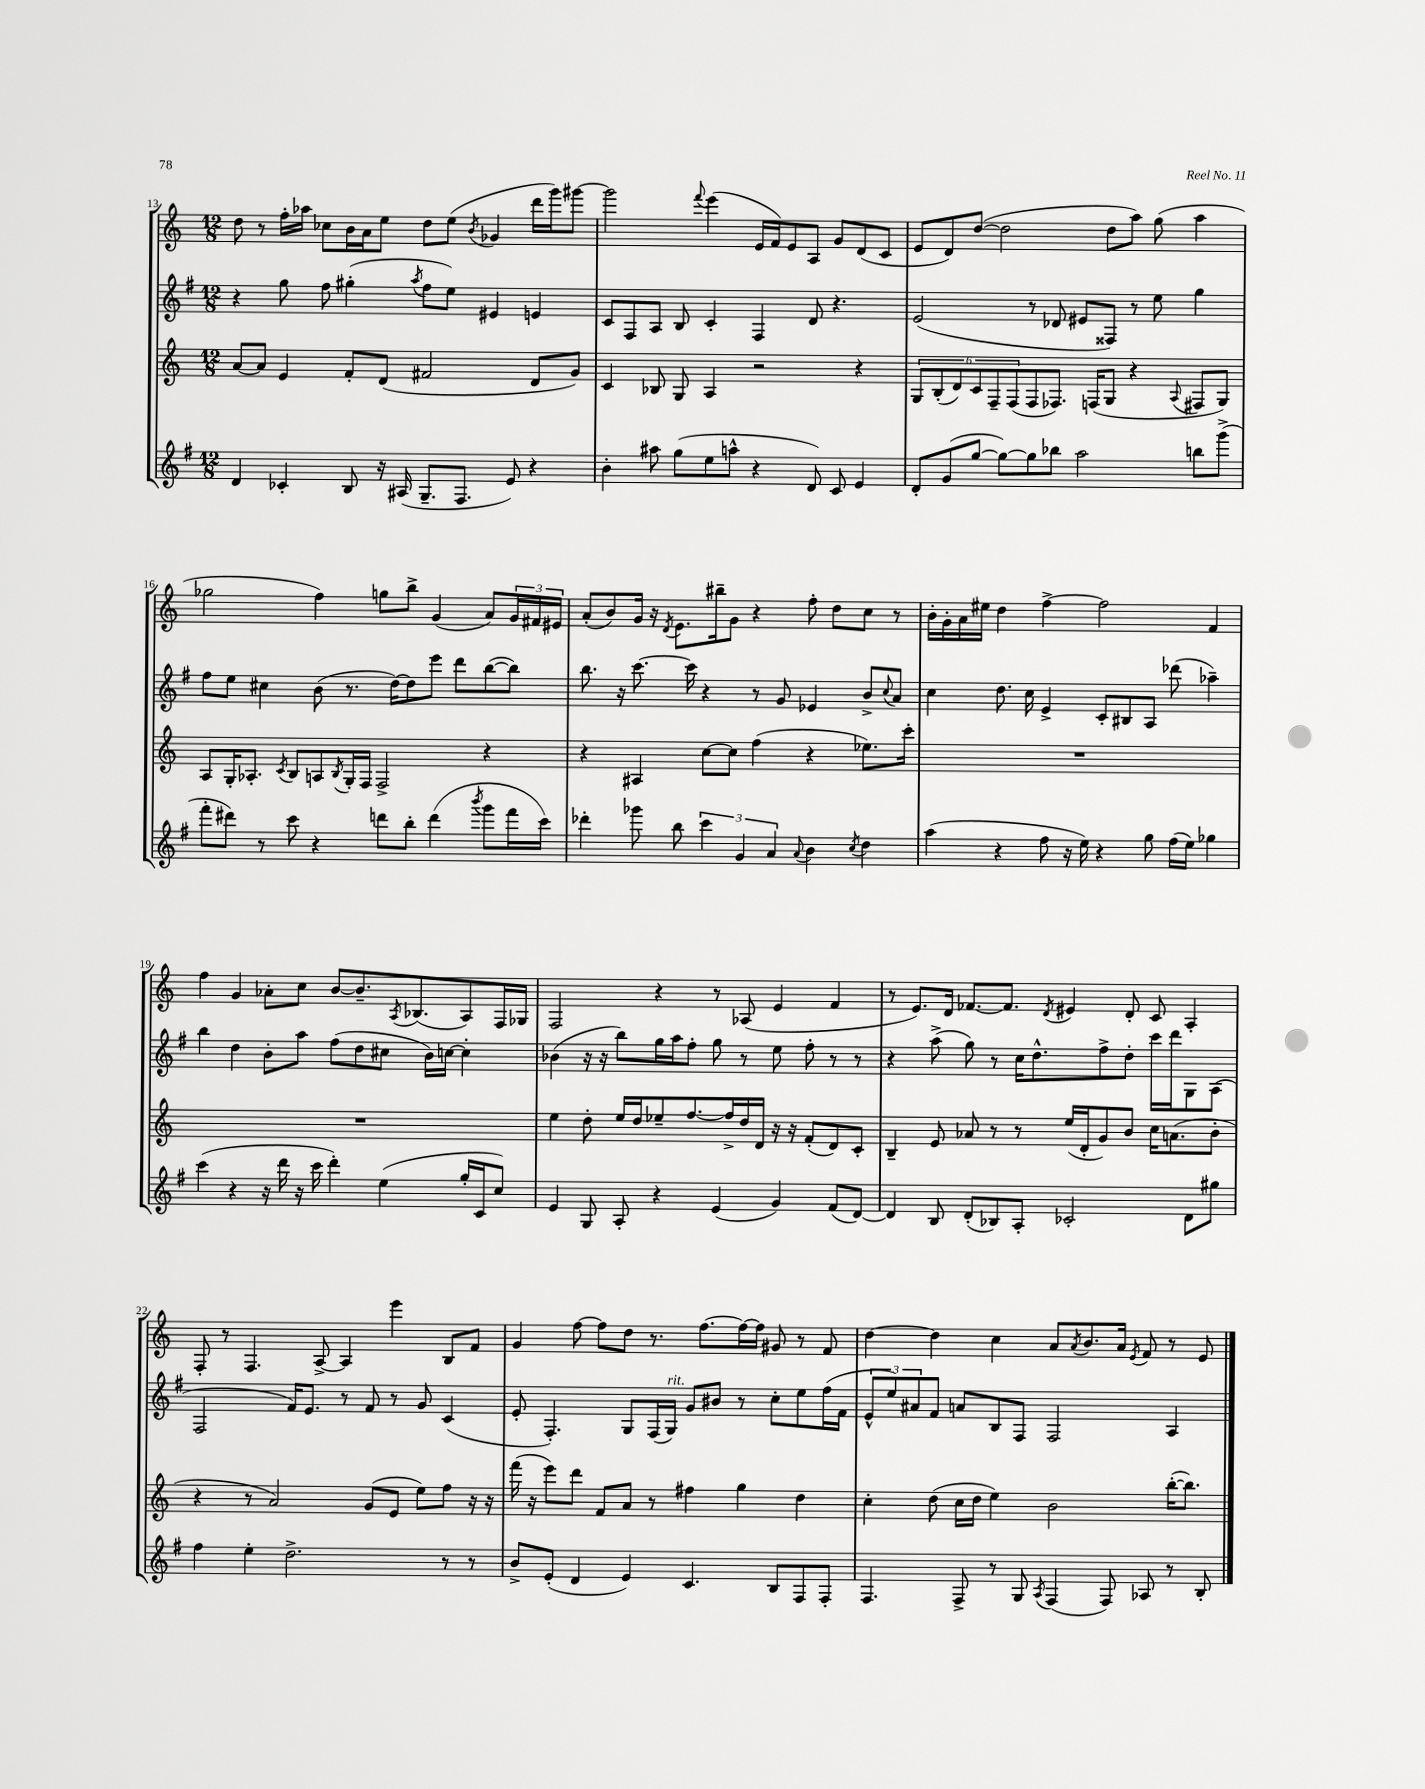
<<
\new StaffGroup <<
\new Staff = "s0" {
    \clef treble \key c \major \numericTimeSignature \time 12/8
    d''8 r8 f''16-. aes''16 ces''8 b'16 a'16 e''8 d''8 e''8( \acciaccatura { b'8 } ges'4 d'''16 g'''16) gis'''8~ |
    gis'''2 \appoggiatura { f'''8 } e'''4( e'16 f'16) e'8 a8 g'8 d'8( c'8 |
    e'8 d'8) d''8~( d''2 d''8 a''8) g''8( a''4 |
    ges''2 f''4) g''8 b''8-> g'4( a'8) \tuplet 3/2 { g'16 fis'16 eis'16 } |
    a'8-.( b'8) g'16 r16 \acciaccatura { d'8 } e'8. bis''16-- g'8 r4 f''8-. d''8 c''8 r8 |
    b'16-. g'16-. a'16 eis''16 d''4 f''4~-> f''2 f'4 |
    f''4 g'4 aes'8-. c''8 b'8~ b'8.-- \acciaccatura { a8 } bes8.( a8) f16 ges16 |
    f2 r4 r8 aes8( e'4 f'4 |
    r8 e'8.) d'16 fes'8.~ fes'8. \acciaccatura { d'8 } eis'4 d'8-. c'8 a4-. |
    f8-. r8 f4. a8~-> a4 e'''4 b8 f'8 |
    g'4 f''8~ f''8 d''8 r8. f''8.~ f''16~ f''16 gis'8 r8 f'8 |
    d''4~ d''4 c''4 a'8 \acciaccatura { a'8 } b'8. a'16 \acciaccatura { e'8 } f'8 r8 e'8 \bar "|." |
}
\new Staff = "s1" {
    \clef treble \key g \major \numericTimeSignature \time 12/8
    r4 g''8 fis''8 gis''4-.( \acciaccatura { a''8 } fis''8 e''8) eis'4 e'4 |
    c'8 fis8 a8 b8 c'4-. fis4 d'8 r4. |
    e'2( r8 des'8 eis'8 fisis8) r8 e''8 g''4 |
    fis''8 e''8 cis''4 b'8( r8. d''16~) d''8 e'''8 d'''8 b''8~( b''8) |
    b''8. r16 c'''8.~ c'''16 r4 r8 g'8 ees'4 b'8-> \appoggiatura { c''8 } a'8 |
    c''4 d''8. c''16 e'4-> c'8-. bis8 a8 des'''8( aes''4--) |
    b''4 d''4 b'8-. a''8 fis''8( d''8 cis''8 b'16) c''16~ c''4-. |
    bes'4( r16 r16 b''8) g''16 a''16 fis''8-. g''8 r8 e''8 fis''8-. r8 r8 |
    r4 a''8->( g''8) r8 c''16 d''8.-^ fis''8-> d''8-. c'''16 d'''16 g8 a8( |
    fis2 fis'16) e'8. r8 fis'8 r8 g'8 c'4( |
    e'8-. fis4.-.) g8 fis16( g16^\markup { \italic "rit." }) g'8 bis'8 r8 c''8-. e''8 fis''16( fis'16 |
    \tuplet 3/2 { e'8-^ e''8) ais'8 } fis'8 a'8 b8 fis8 fis2 a4 \bar "|." |
}
\new Staff = "s2" {
    \clef treble \key c \major \numericTimeSignature \time 12/8
    a'8~ a'8 e'4 f'8-. d'8( fis'2 d'8 g'8) |
    c'4 bes8 g8 a4 r2 r4 |
    \tuplet 6/4 { g8 b8-.( d'8) c'8 f8-- f8( } f8 fes8.) f16( g8 r4 \appoggiatura { a8 } fis8 g8) |
    a8 g16-. aes8.-. \acciaccatura { c'8 } b8 a8 \acciaccatura { b8 } g16-. f16 f2-> r4 |
    r4 ais4 c''8~ c''8 f''4( r4 ees''8.) c'''16-. |
    R1. |
    R1. |
    e''4 d''8-. e''16 d''16 ees''8-- f''8.~ f''16-> d''16 d'16 r16 r16 f'8-.( d'8) c'8-. |
    b4-- e'8 aes'8 r8 r8 e''16( d'16-. g'8) b'8 c''16 a'8.( b'8-. |
    r4 r8 a'2) g'8( e'8 e''8) f''8 r16 r16 |
    f'''16( r16 e'''8) d'''8 f'8 a'8 r8 fis''4 g''4 d''4 |
    c''4-. d''8( c''16 d''16 e''4) b'2 b''16~-.( b''8.) \bar "|." |
}
\new Staff = "s3" {
    \clef treble \key g \major \numericTimeSignature \time 12/8
    d'4 ces'4-. b8 r16 ais16( g8.-- fis8. e'8) r4 |
    b'4-. ais''8 g''8( e''8 a''8-^ r4 d'8) c'8 e'4 |
    d'8-. g'8( g''8~ g''8~) g''8 bes''8 a''2 b''8 g'''8->( |
    fis'''8-. dis'''8) r8 c'''8 r4 d'''8 b''8-. d'''4( \acciaccatura { b'''8 } g'''8 fis'''16 c'''16) |
    des'''4-. ges'''8 b''8 \tuplet 3/2 { c'''4 g'4 a'4 } \appoggiatura { a'8 } b'4 \acciaccatura { c''8 } d''4 |
    a''4( r4 fis''8 r16 e''16) r4 g''8 fis''16( e''16) ges''4 |
    c'''4( r4 r16 d'''16 r16 c'''16 d'''4-.) e''4( g''16-. c'16 c''8) |
    e'4 g8 a8-. r4 e'4( g'4) fis'8( d'8~) |
    d'4 b8 d'8-.( bes8) a8-. ces'2-. d'8 gis''8 |
    fis''4 e''4-. d''2.-> r8 r8 |
    b'8-> e'8-.( d'4 e'4) c'4. b8 fis8 fis8-. |
    fis4. fis8-> r8 g8 \acciaccatura { a8 } fis4( fis8) aes8 r8 b8-. \bar "|." |
}
>>
>>
\layout { \context { \Score currentBarNumber = #13 } }
